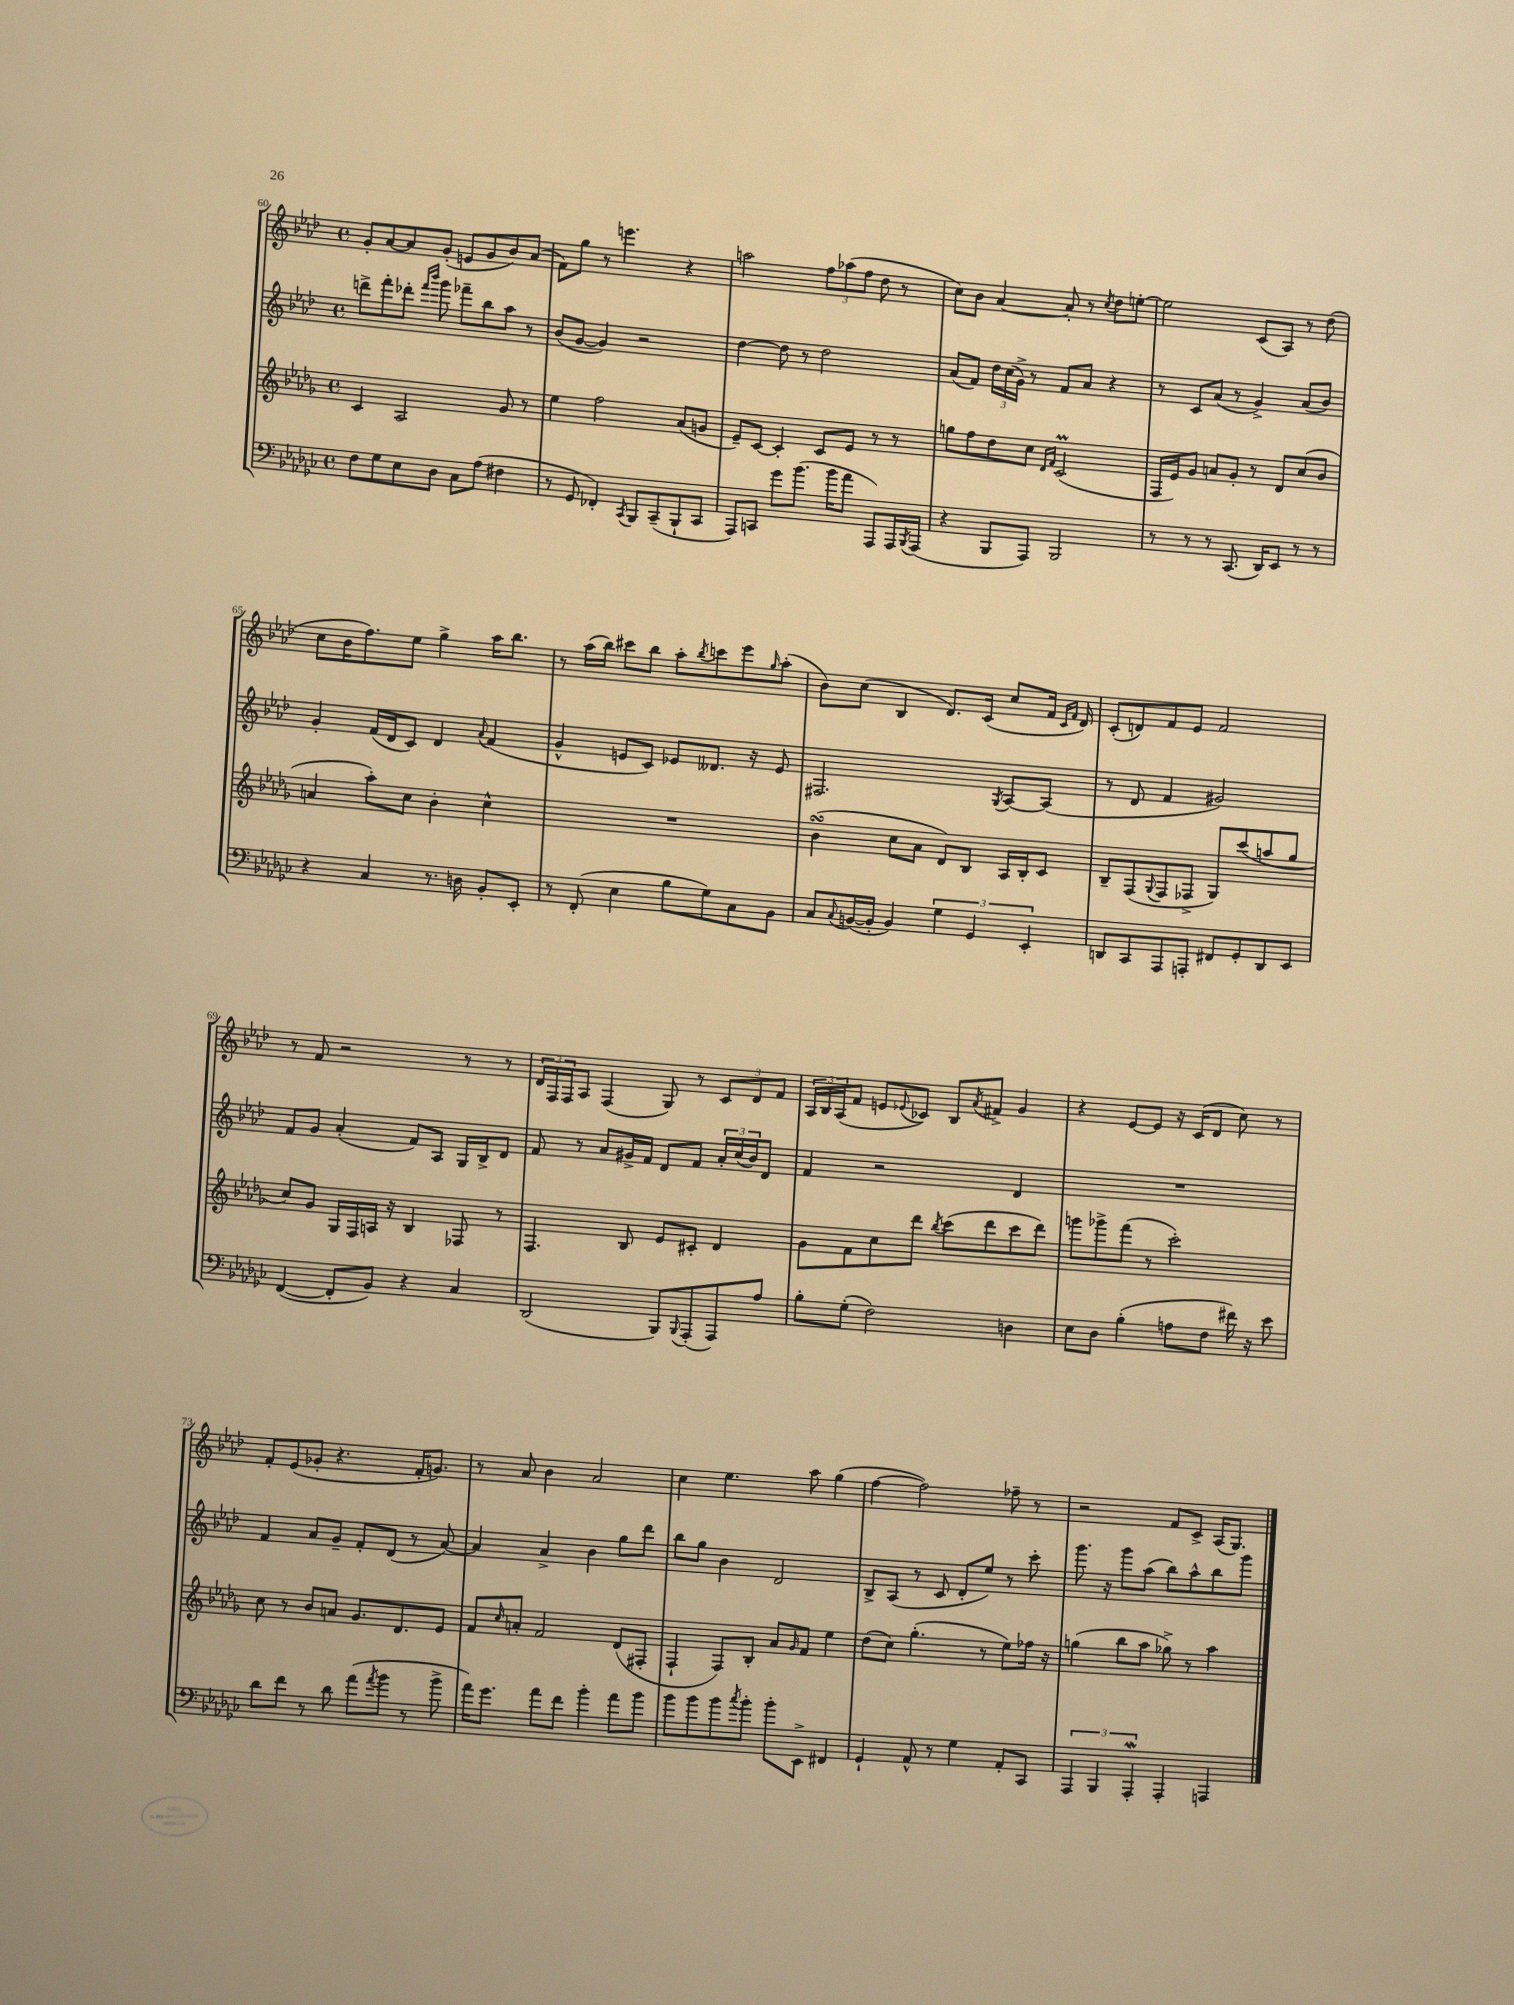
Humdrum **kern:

**kern	**kern	**kern	**kern
*part4	*part3	*part2	*part1
*staff4	*staff3	*staff2	*staff1
*clefF4	*clefG2	*clefG2	*clefG2
*k[b-e-a-d-g-c-]	*k[b-e-a-d-g-]	*k[b-e-a-d-]	*k[b-e-a-d-]
*M4/4	*M4/4	*M4/4	*M4/4
*met(c)	*met(c)	*met(c)	*met(c)
=60	=60	=60	=60
8F\L	4c/	8dddn^\L	8g'/L
8G-\	.	8fff'\	[8a-/
8E-\	2A-/	8ddd-X'\J	8a-/]
.	.	16qqfff/LL	.
.	.	16qqbbb-/JJ	.
8D-\J	.	8ggg\	(8g'/J
8C-\L	.	8fff-X~\L	8en/L
(8A-\J	.	8bb-\	8g/
4F#X\	8g-/	8aa-\J	8b-/)
.	8r	8r	(8a-/J
=61	=61	=61	=61
8r	4ee-\	(8b-/L	8f\L)
8GG-/	.	[8g/J	8gg\J
4FF-X'/)	2ff\	4g/])	8r
.	.	.	4.eeen\
8qCC-/	.	.	.
8BBB-/L	.	2r	.
(8CC-~/	.	.	.
8BBB-`/	(8a-/L	.	4r
8CC-/J	8gn/J	.	.
=62	=62	=62	=62
8AAA-/L)	8e-~/L)	[4dd-\	2aan\
8CCn/J	[8c/J	.	.
8g-\L	4c'/]	8dd-\]	.
(8.b-\J	.	8r	.
.	8c/L	2dd-\	12ff\L
16b-\KL	.	.	.
.	.	.	(12aa-X\
8a-\J	8e-/J	.	.
.	.	.	12ff\J
8AAA-/L)	8r	.	8dd-\
16AAA-/L	8r	.	8r
8qBBB-/	.	.	.
(16AAA-/JJ	.	.	.
=63	=63	=63	=63
4r	8ggn\L	(8a-/L	8cc\L)
.	8ff\	8f/J)	8b-\J
8BBB-/L	8dd-\	24dd-\LL	[4a-/
.	.	(24cc\	.
.	.	24g^\JJ)	.
8AAA-/J)	8cc\J	8r	.
.	16qqd-/LL	.	.
.	16qqf/JJ	.	.
2BBB-/	(2cm/	8f/L	8a-'/]
.	.	8a-/J	8r
.	.	.	8qcc/
.	.	4r	8dd-\L
.	.	.	[8een'\J
=64	=64	=64	=64
8r	16F/LL	8r	2ee\]
.	16e-/J)	.	.
8r	8g-/J	8c/L	.
8r	8an/L	(8a-/J	.
(8.CC-/	8g-'/J	8r	.
.	8r	4g^/)	(8c/L
16DD-/KL)	.	.	.
8EE-/J	8d-/L	.	8A-/J)
8r	(8cc/	(8a-/L	8r
8r	8b-/J	8b-/J)	(8dd-\
!!LO:LB:g=z
=65	=65	=65	=65
4r	4an/	4g'/	8cc\L
.	.	.	16b-\K
.	.	.	8.ff\)
4C-/	8aa-'\L)	(16f/LL	.
.	.	16d-/J	.
.	8cc\J	8c/J)	8ee-\J
8.r	4b-'\	4d-/	4gg^\
16Dn\	.	.	.
.	.	8qqa-/	.
8BB-'/L	4cc^^\	(4f/	16aa-\KL
.	.	.	8.bb-\J
8EE-'/J	.	.	.
=66	=66	=66	=66
8r	1r	4g^^/	8r
(8FF'/	.	.	(16aa-\LL
.	.	.	16bb-\JJ)
4E-\	.	8en/L	8ccc#X\L
.	.	8c/J)	8bb-\J
8B-\L	.	8e-X/L	8aa-'\L
.	.	.	8qbb-/
8G-\)	.	8.d--X/J	8cccn\
8C-\	.	.	8eee-\
.	.	16r	.
.	.	.	16qqgg/
8BB-\J	.	8e-/	(8aa-'\J
=67	=67	=67	=67
8C-/L	(4b-sSSS\	2.F#X/	8b-\L)
8qqC-/	.	.	.
([16BBn/L	.	.	(8cc\J
16BB'/JJ]	.	.	.
4BB/)	8cc\L	.	4B-/
.	8a-\J	.	.
6G-\	8d-/L)	.	8.d-/L)
.	8B-/J	.	.
6GG-/	.	.	.
.	.	.	(16c/Jk
.	.	8qG/	.
.	16A-/LL	[8A-/L	8cc/L
.	16B-'/J	.	.
6EE-'/	.	.	.
.	8c/J	(8A-/J]	16f/Jk
.	.	.	16qqc/LL
.	.	.	16qqf/JJ
.	.	.	16d-/)
=68	=68	=68	=68
8DDn/L	8B-~/L	8r	(8c'/L
8CC-/	(8F/	8d-/	8dn/)
.	8qqG-/	.	.
8AAA-/	8F/	4f/	8f/
8AAAn'/J	8F-X^/J	.	8e-/J
8FF#X/L	8G-/L)	2g#X/)	2f/
8GG-'/	(8ccc/	.	.
8DD/	8aan/	.	.
8EE-/J	8gg-/J	.	.
!!LO:LB:g=z
=69	=69	=69	=69
([4FF/	8cc/L)	8f/L	8r
.	8g-/J	8g/J	8f/
8FF'/L]	16G-/LL	(4a-'/	2r
.	16F/	.	.
8BB-/J)	16An/JJ	.	.
.	16r	.	.
4r	4B-/	8f/L)	.
.	.	8A-/J	.
4C-/	8F-X/	16G/LL	8r
.	.	16B-^/J	.
.	8r	8d-/J	8r
=70	=70	=70	=70
(2DD-/	4.F/	8f/	24d-/LL
.	.	.	24F/
.	.	.	24F/J
.	.	8r	8A-/J
.	.	8a-/L	(4F/
.	8B-/	16g#X^/L	.
.	.	16f/JJ	.
8BBB-/L)	8e-/L	8d-/L	8G/)
8qqBBB-/	.	.	.
(8AAA-'/	8c#X'/J	8f/J	8r
8AAA-/)	4d-/	24a-'/LL	12c/L
.	.	(24cc/	.
.	.	24b-/J)	12d-/
8A-/J	.	8d-/J	.
.	.	.	12f/J
=71	=71	=71	=71
8B-'\L	8g-\L	4f/	24A-/LL
.	.	.	24B-/
.	.	.	(24A-/J
(8G-'\J	8f\	.	8f/J
2F\)	8cc\	2r	8en/L
.	.	.	8qqe-X/
.	8ddd-\J	.	8c-X/J)
.	8qbb-/	.	.
.	(8ccc\L	.	8B-/L
.	.	.	8qa-/
.	8ddd-\	.	8f#X^/J
4Dn\	8ccc\	4d-/	4g/
.	8ddd-\J)	.	.
=72	=72	=72	=72
8E-\L	8gggn\L	1r	4r
8D-\J	8ggg-X^\	.	.
(4B-'\	(8fff\J	.	[8e-/L
.	8r	.	8e-/J]
8An\L	2ccc'\)	.	16r
.	.	.	(16c/KL
8F\J	.	.	8d-/J
16f#X\)	.	.	8cc\)
16r	.	.	.
8e-\	.	.	8r
!!LO:LB:g=z
=73	=73	=73	=73
8d-\L	8cc\	4f/	8f'/L
8f\J	8r	.	(8e-/
8r	8b-/L	8a-/L	8g-X'/J
8d-\	8an/J	8g~/J	4.r
(8a-\L	8.g-/L	8f'/L	.
8qa-/	.	.	.
8b-\J	.	(8d-/J	.
.	8.d-/	.	.
8r	.	8r	16f'/KL
.	.	.	8.gn/J)
8b-^\	8e-/J	[8a-/)	.
=74	=74	=74	=74
16a-\KL)	8f/L	4a-/]	8r
8.g-\J	.	.	.
.	16qqcc/	.	.
.	8an'/J	.	8a-/
8a-\L	2f/	4a-^/	4b-\
8f\J	.	.	.
4b-'\	.	4b-\	2a-/
8a-\L	(8d-/L	8gg\L	.
8b-\J	8F#X'/J	8ddd-\J	.
=75	=75	=75	=75
8b-\L	4F`/	8bb-\L	4cc\
8b-\	.	8gg\J	.
8b-\	8F/L)	4b-\	4.ee-\
8qcc-/	.	.	.
8b-'\J	8B-'/J	.	.
8b-'\L	8a-/L	2d-/	.
.	16qqg-/	.	.
8EE-^\J	8f/J	.	8aa-\
4FF#X/	4ee-\	.	(4gg\
=76	=76	=76	=76
4GG-`/	(8dd-\L	8B-^/L	[4ff\
.	8cc\J)	(8A-/J	.
8AA-^^/	(4.gg-'\	8r	2ff\])
8r	.	8c/	.
4G-\	.	8d-'/L	.
.	8r	8ee-/J)	.
8AA-'/L	8ee-\L)	8r	8ff-X~\
8CC-/J	16ff-X\Jk	8ccc'\	8r
.	16r	.	.
=77	=77	=77	=77
6AAA-/	(4ggn\	8.ggg\	2r
6BBB-/	.	.	.
.	.	16r	.
.	8bb-\L	8ggg\L	.
6AAA-W'/	.	.	.
.	8aa-\J	(8aa-\J	.
4AAA-'/	8gg-X^\)	8bb-\L)	8f/L
.	8r	8aa-^^\	8c^/J
4AAAn/	4aa-\	8bb-\	(16A-/KL
.	.	.	8.G/J)
.	.	8ggg\J	.
==	==	==	==
*-	*-	*-	*-
